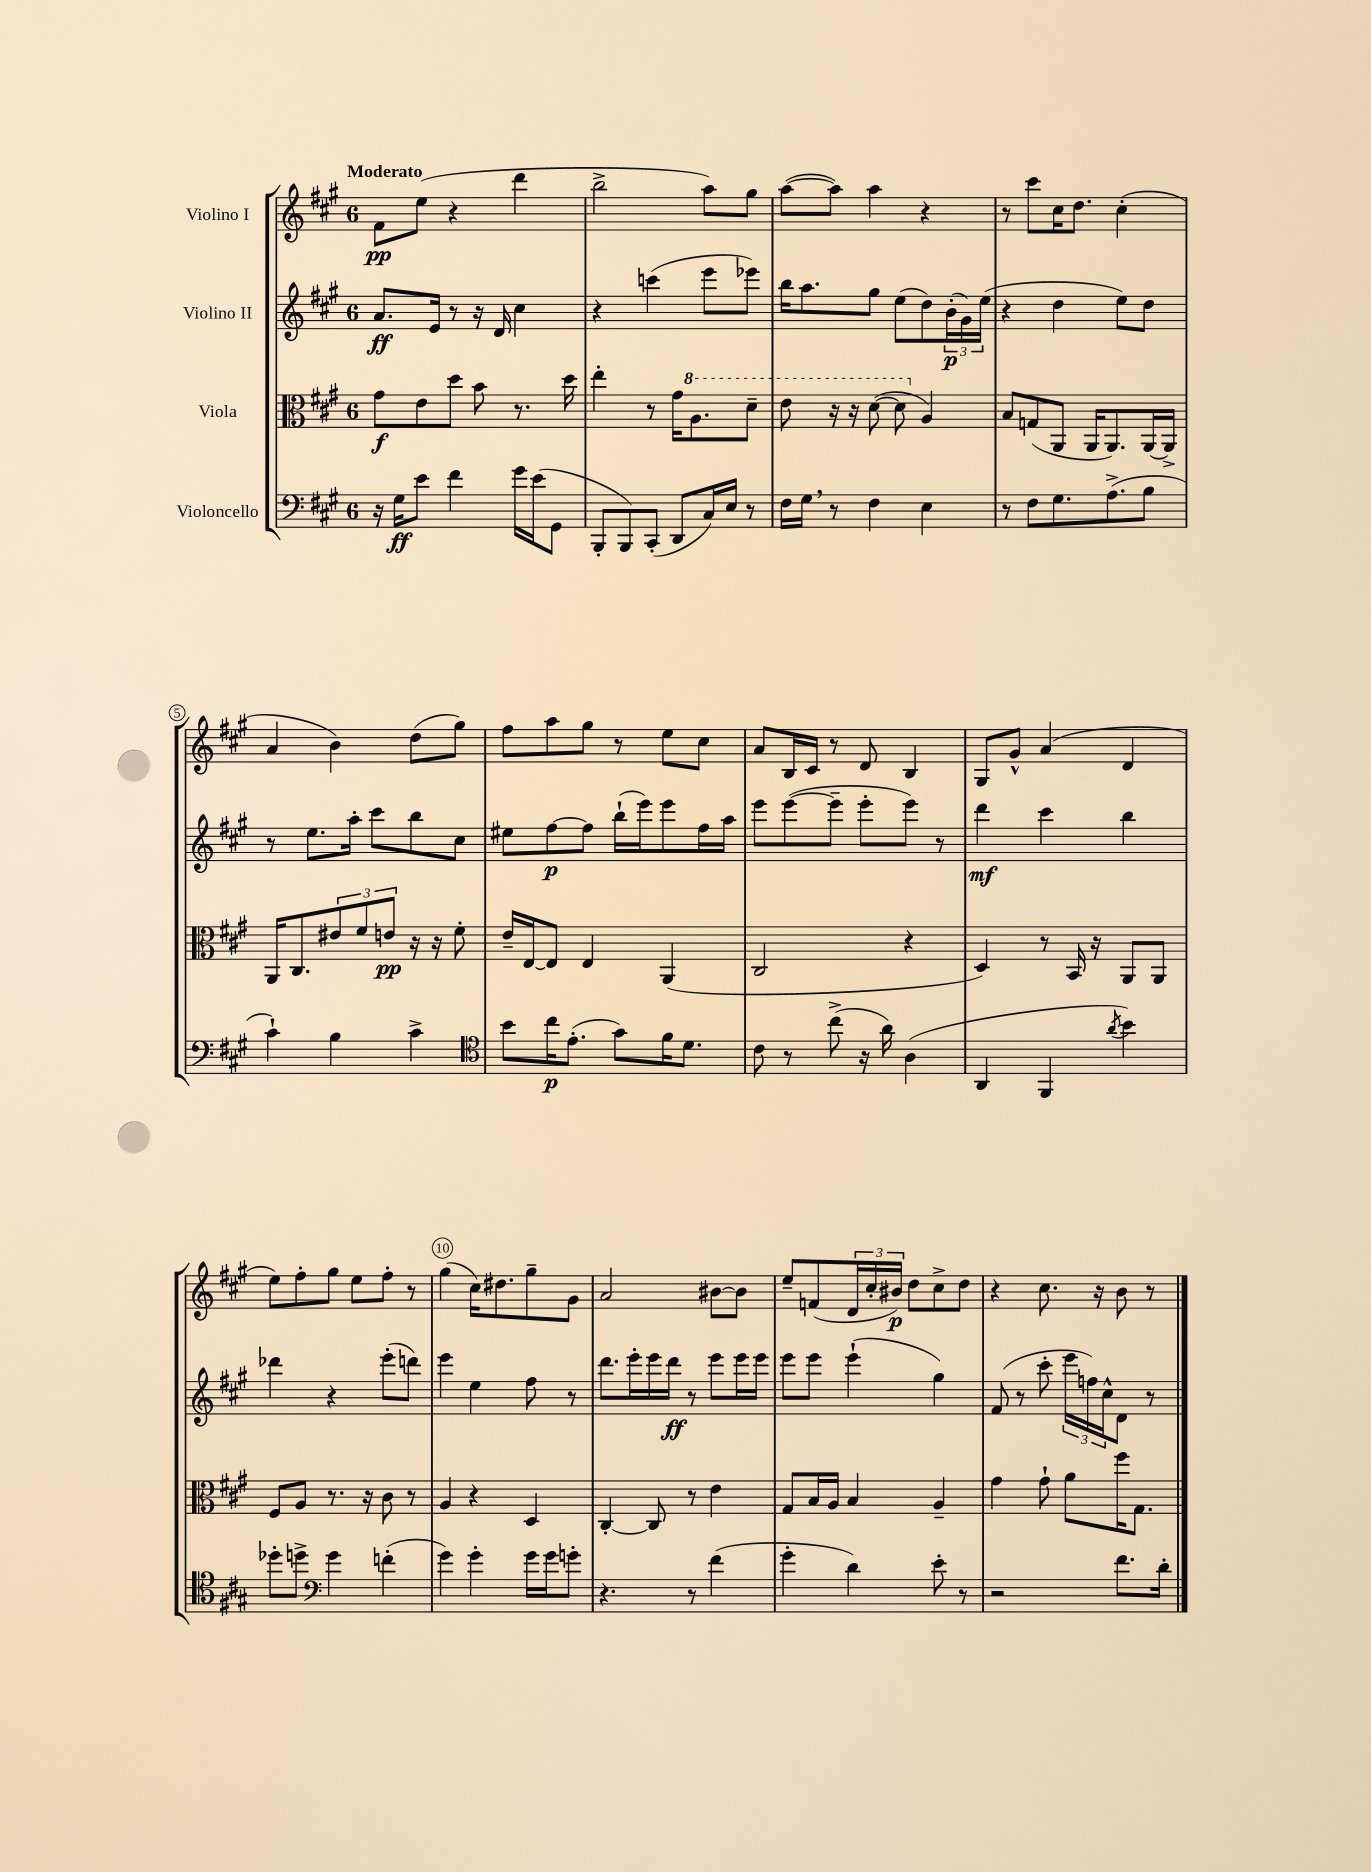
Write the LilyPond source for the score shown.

<<
\new StaffGroup <<
\new Staff = "s0" \with { instrumentName = "Violino I" } {
    \clef treble \key a \major \once \override Staff.TimeSignature.style = #'single-digit \time 6/8 \tempo "Moderato"
    fis'8\pp e''8( r4 d'''4 |
    b''2-> a''8) gis''8 |
    a''8~( a''8) a''4 r4 |
    r8 cis'''8 cis''16 d''8. cis''4-.( |
    a'4 b'4) d''8( gis''8) |
    fis''8 a''8 gis''8 r8 e''8 cis''8 |
    a'8 b16 cis'16 r8 d'8 b4 |
    gis8 gis'8-^ a'4( d'4 |
    e''8) fis''8-. gis''8 e''8 fis''8-. r8 |
    gis''4( cis''16) dis''8. gis''8-- gis'8 |
    a'2 bis'8~ bis'8 |
    e''8-- f'8( \tuplet 3/2 { d'16 cis''16-. bis'16\p) } d''8 cis''8-> d''8 |
    r4 cis''8. r16 b'8 r8 \bar "|." |
}
\new Staff = "s1" \with { instrumentName = "Violino II" } {
    \clef treble \key a \major \once \override Staff.TimeSignature.style = #'single-digit \time 6/8
    a'8.\ff e'16 r8 r16 d'16 cis''4 |
    r4 c'''4( e'''8 ees'''8) |
    b''16 a''8. gis''8 e''8( d''8) \tuplet 3/2 { b'16-.\p( gis'16) e''16( } |
    r4 d''4 e''8) d''8 |
    r8 e''8. a''16-. cis'''8 b''8 cis''8 |
    eis''8 fis''8~\p fis''8 b''16-!( e'''16) e'''8 fis''16 a''16 |
    e'''8 e'''8~( e'''8-- e'''8-. e'''8) r8 |
    d'''4\mf cis'''4 b''4 |
    des'''4 r4 e'''8-.( d'''8) |
    e'''4 e''4 fis''8 r8 |
    d'''8. e'''16-. e'''16 d'''16\ff r8 e'''8 e'''16 e'''16 |
    e'''8 e'''8 e'''4-!( gis''4) |
    fis'8( r8 cis'''8-. \tuplet 3/2 { e'''16 f''16) cis''16-^ } d'8 r8 \bar "|." |
}
\new Staff = "s2" \with { instrumentName = "Viola" } {
    \clef alto \key a \major \once \override Staff.TimeSignature.style = #'single-digit \time 6/8
    gis'8\f e'8 d''8 b'8 r8. d''16 |
    e''4-. r8 gis'16 \ottava #1 a'8. d''8-- |
    e''8 r16 r16 d''8~( d''8 \ottava #0 a4) |
    b8 g8( a,8 a,16 a,8.) a,16~ a,16-> |
    a,16 cis8. \tuplet 3/2 { eis'8 fis'8 e'8\pp } r16 r16 fis'8-. |
    e'16-- e16~ e8 e4 a,4( |
    cis2 r4 |
    d4) r8 b,16 r16 a,8 a,8 |
    fis8 a8 r8. r16 cis'8 r8 |
    a4 r4 d4 |
    cis4~-. cis8 r8 e'4 |
    gis8 b16 a16 b4 a4-- |
    gis'4 gis'8-! a'8 fis''16 gis8. \bar "|." |
}
\new Staff = "s3" \with { instrumentName = "Violoncello" } {
    \clef bass \key a \major \once \override Staff.TimeSignature.style = #'single-digit \time 6/8
    r16 gis16\ff e'8 fis'4 gis'16 e'16( gis,8 |
    b,,8-. b,,8) cis,8-.( d,8 cis16) e16 r8 |
    fis16 gis16 \breathe r8 fis4 e4 |
    r8 fis8 gis8. a8.->( b8 |
    cis'4-!) b4 cis'4-> |
    \clef tenor b'8 cis''16\p e'8.-.( gis'8) fis'16 d'8. |
    cis'8 r8 cis''8->( r16 a'16) a4( |
    a,4 fis,4 \acciaccatura { a'8 } b'4) |
    des''8-. d''8-> \clef bass gis'4 f'4-.( |
    gis'4) gis'4-. gis'16 gis'16 g'8-. |
    r4. r8 fis'4( |
    gis'4-. d'4) e'8-. r8 |
    r2 fis'8. d'16-. \bar "|." |
}
>>
>>
\layout { \context { \Score \override BarNumber.break-visibility = ##(#f #t #t) barNumberVisibility = #(every-nth-bar-number-visible 5) \override BarNumber.stencil = #(make-stencil-circler 0.1 0.3 ly:text-interface::print) } }
